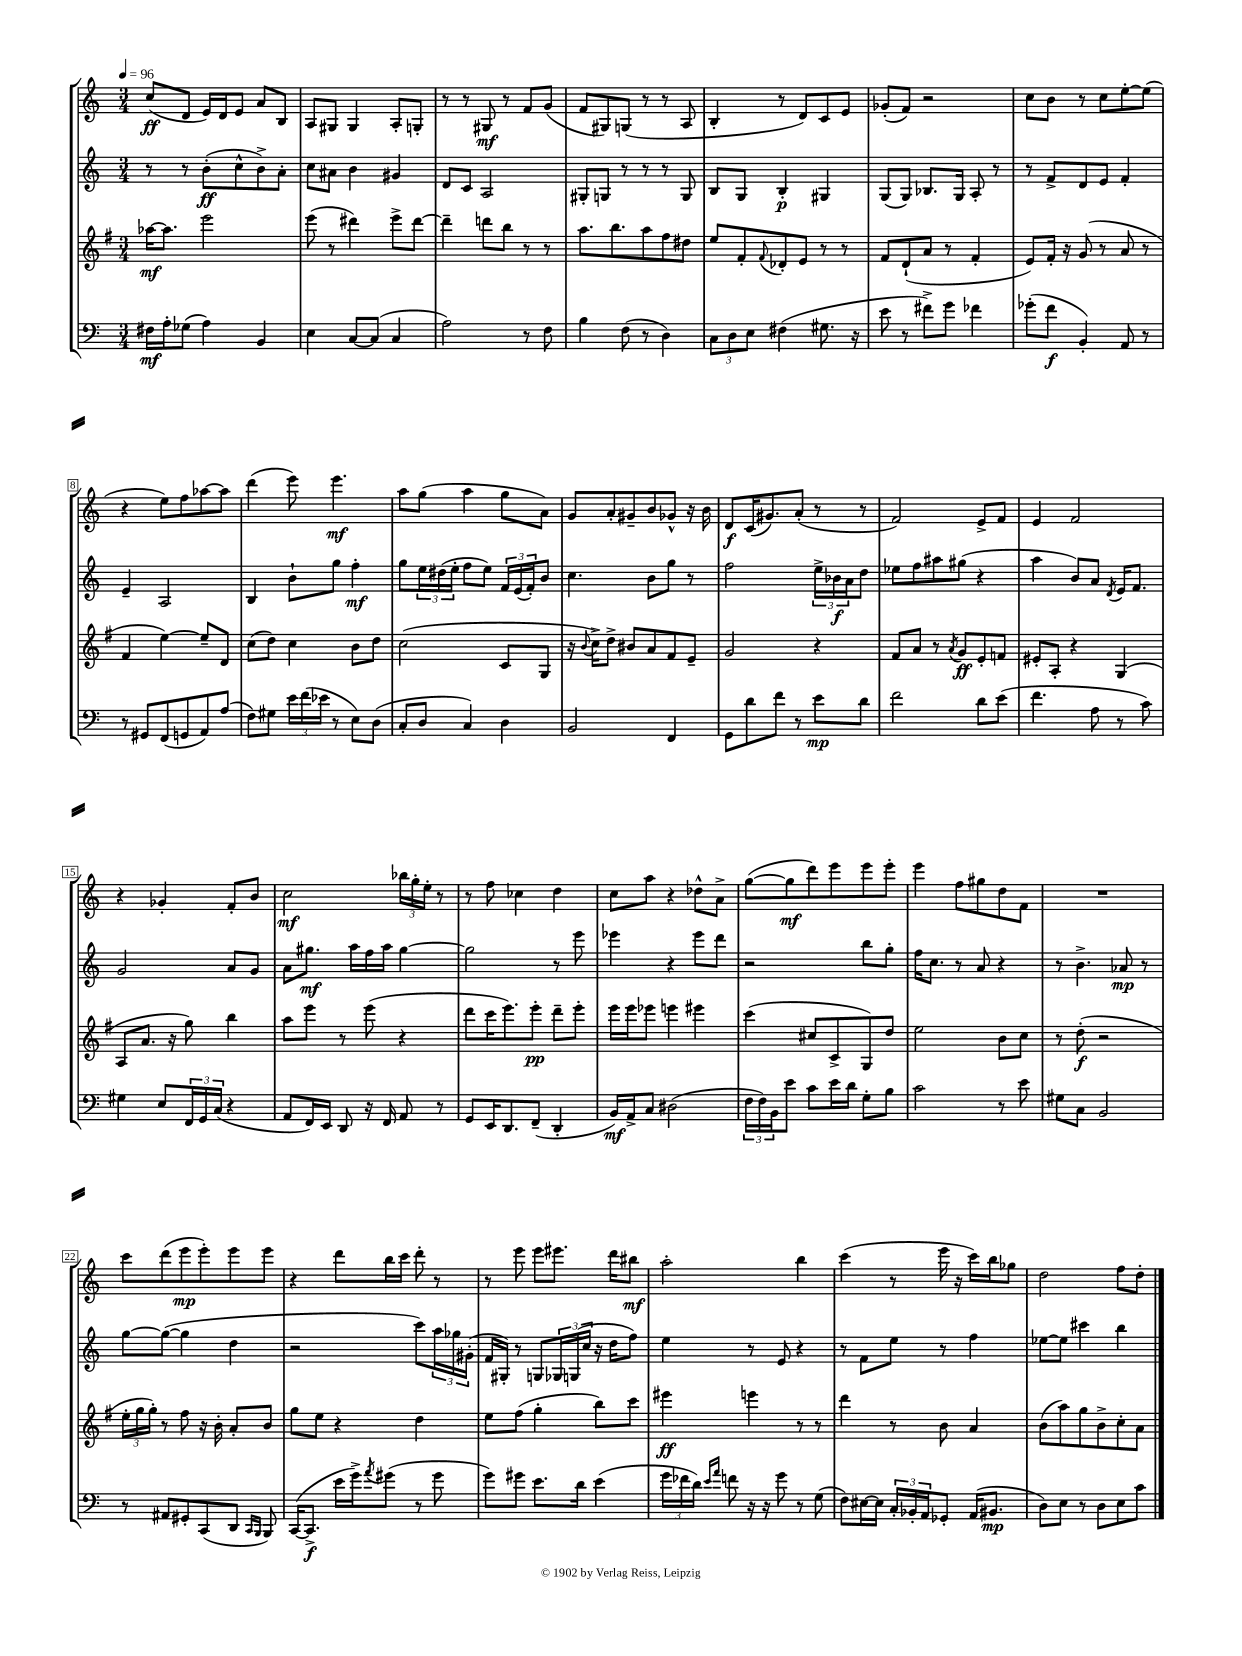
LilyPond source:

<<
\new StaffGroup <<
\new Staff = "s0" {
    \clef treble \key c \major \numericTimeSignature \time 3/4 \tempo 4 = 96
    c''8\ff( d'8 e'16) d'16 e'8 a'8 b8 |
    a8 gis8 gis4 a8-. g8-. |
    r8 r8 gis8\mf r8 f'8 g'8( |
    f'8 gis8) g8( r8 r8 a8 |
    b4-. r8 d'8) c'8 e'8 |
    ges'8-.( f'8) r2 |
    c''8 b'8 r8 c''8 e''8~-. e''8( |
    r4 e''8) f''8 aes''8~ aes''8 |
    d'''4( e'''8) e'''4.\mf |
    a''8 g''8( a''4 g''8 a'8) |
    g'8 a'8-. gis'8-- b'8 ges'8-^ r16 b'16 |
    d'8\f c'16( gis'8.) a'8-.( r8 r8 |
    f'2) e'8-> f'8 |
    e'4 f'2 |
    r4 ges'4-. f'8-. b'8 |
    c''2\mf \tuplet 3/2 { bes''16 g''16-. e''16-. } r8 |
    r8 f''8 ces''4 d''4 |
    c''8 a''8 r4 des''8-^ a'8-> |
    g''8~( g''8\mf d'''8) e'''8 e'''8 e'''8-. |
    e'''4 f''8 gis''8 d''8 f'8 |
    R2. |
    c'''8 d'''8( e'''8\mp e'''8-.) e'''8 e'''8 |
    r4 d'''8 b''16 c'''16 d'''8-. r8 |
    r8 e'''8 e'''8 eis'''8. d'''16 bis''8\mf |
    a''2-. b''4 |
    c'''4( r8 e'''16 r16 c'''16) b''16 ges''8 |
    d''2 f''8 d''8-. \bar "|." |
}
\new Staff = "s1" {
    \clef treble \key c \major \numericTimeSignature \time 3/4
    r8 r8 b'8-.\ff( c''8-^ b'8->) a'8-. |
    c''8 ais'8 b'4 gis'4 |
    d'8 c'8 a2 |
    gis8-. g8 r8 r8 r8 g8 |
    b8 g8 b4-.\p gis4 |
    g8( g8) bes8. g16 a8-. r8 |
    r8 f'8-> d'8 e'8 f'4-. |
    e'4-- a2 |
    b4 b'8-! g''8 f''4-.\mf |
    g''8 \tuplet 3/2 { e''16 dis''16( e''16-. } f''8 e''8) \tuplet 3/2 { f'16 e'16( f'16-.) } b'8 |
    c''4. b'8 g''8 r8 |
    f''2 \tuplet 3/2 { e''16-> bes'16\f a'16 } d''8 |
    ees''8 f''8 ais''8 gis''8( r4 |
    a''4 b'8) a'8 \acciaccatura { d'8 } e'16 f'8. |
    g'2 a'8 g'8 |
    a'8 gis''8.\mf a''16 f''16 a''16 gis''4~ |
    gis''2 r8 e'''8 |
    ees'''4 r4 ees'''8 d'''8 |
    r2 b''8 g''8-. |
    f''16 c''8. r8 a'8 r4 |
    r8 b'4.-> aes'8\mp r8 |
    g''8~ g''8~( g''4 d''4 |
    r2 c'''8) \tuplet 3/2 { a''16 ges''16 gis'16-.( } |
    f'16 gis16-.) r8 g8 \tuplet 3/2 { ges16 g16( c''16 } r16 d''16 f''8) |
    e''4 r8 e'8 r4 |
    r8 f'8 e''8 r8 f''4 |
    ees''8~ ees''8 cis'''4 b''4 \bar "|." |
}
\new Staff = "s2" {
    \clef treble \key g \major \numericTimeSignature \time 3/4
    aes''16~\mf aes''8. e'''2 |
    e'''8( r8 dis'''4) e'''8-> dis'''8~ |
    dis'''4-- d'''8 b''8 r8 r8 |
    a''8. b''8. a''8 fis''8 dis''8 |
    e''8 fis'8-. \appoggiatura { fis'8 } des'8-. e'8 r8 r8 |
    fis'8 d'8-!( a'8 r8 fis'4-. |
    e'8) fis'16-. r16 g'8( r8 a'8 r8 |
    fis'4 e''4~) e''8-- d'8 |
    c''8( d''8) c''4 b'8 d''8 |
    c''2( c'8 g8 |
    r16 \appoggiatura { b'8 } c''16->) d''8-> bis'8 a'8 fis'8 e'8-- |
    g'2 r4 |
    fis'8 a'8 r8 \acciaccatura { a'8 } g'8\ff e'8-. f'8 |
    eis'8-. a8-. r4 g4( |
    a8 a'8. r16 g''8) b''4 |
    a''8 e'''8 r8 e'''8( r4 |
    d'''8 c'''16 e'''8.) e'''8-.\pp d'''8-- e'''8-. |
    e'''16 e'''16 ees'''8 e'''4 eis'''4 |
    c'''4( cis''8 c'8-> g8) d''8 |
    e''2 b'8 c''8 |
    r8 d''8-.\f( r2 |
    \tuplet 3/2 { e''16-. g''16 g''16-.) } r8 fis''8 r16 b'16-. a'8-. b'8 |
    g''8 e''8 r4 d''4 |
    e''8 fis''8( g''4-. b''8) c'''8 |
    eis'''4\ff e'''4 r8 r8 |
    d'''4 r8 b'8 a'4 |
    b'8( a''8) g''8 b'8-> c''8-. a'8 \bar "|." |
}
\new Staff = "s3" {
    \clef bass \key c \major \numericTimeSignature \time 3/4
    fis16\mf a16-. ges8( a4) b,4 |
    e4 c8~ c8( c4 |
    a2) r8 f8 |
    b4 f8( r8 d4) |
    \tuplet 3/2 { c8 d8 e8 } fis4( gis8. r16 |
    e'8 r8 fis'8->) g'8 fes'4 |
    ges'8-.( f'8\f b,4-.) a,8 r8 |
    r8 gis,8 f,8( g,8 a,8) a8( |
    f8) gis8 \tuplet 3/2 { e'16 f'16( ees'16 } r8 e8) d8( |
    c8-. d8 c4) d4 |
    b,2 f,4 |
    g,8 d'8 f'8 r8 e'8\mp d'8 |
    f'2 d'8 e'8( |
    f'4. a8 r8 c'8) |
    gis4 e8 \tuplet 3/2 { f,16 g,16 c16( } r4 |
    a,8 f,16) e,16 d,8 r16 f,16 a,8 r8 |
    g,8 e,16 d,8. f,8--( d,4-. |
    b,16\mf) a,16-> c8 dis2( |
    \tuplet 3/2 { f16 f16) b,16 } e'8 c'8 e'16 d'16 g8-. b8 |
    c'2 r8 e'8 |
    gis8 c8 b,2 |
    r8 ais,8 gis,8-. c,8( d,8 \grace { c,16 b,,16 } b,,8) |
    c,16~( c,8.->\f e'16 g'16->) \acciaccatura { a'8 } gis'8( r8 gis'8 |
    g'8) gis'8 e'8. d'16 e'4( |
    \tuplet 3/2 { g'16 fes'16 d'16) } \grace { e'16 a'16 } f'8 r16 r16 g'8 r8 g8( |
    f8) eis16~ eis16 \tuplet 3/2 { c16-. bes,16-. a,16 } ges,8-. a,16( bis,8.\mp |
    d8) e8 r8 d8 e8 c'8 \bar "|." |
}
>>
>>
\layout { \context { \Score \override BarNumber.stencil = #(make-stencil-boxer 0.1 0.3 ly:text-interface::print) } }
